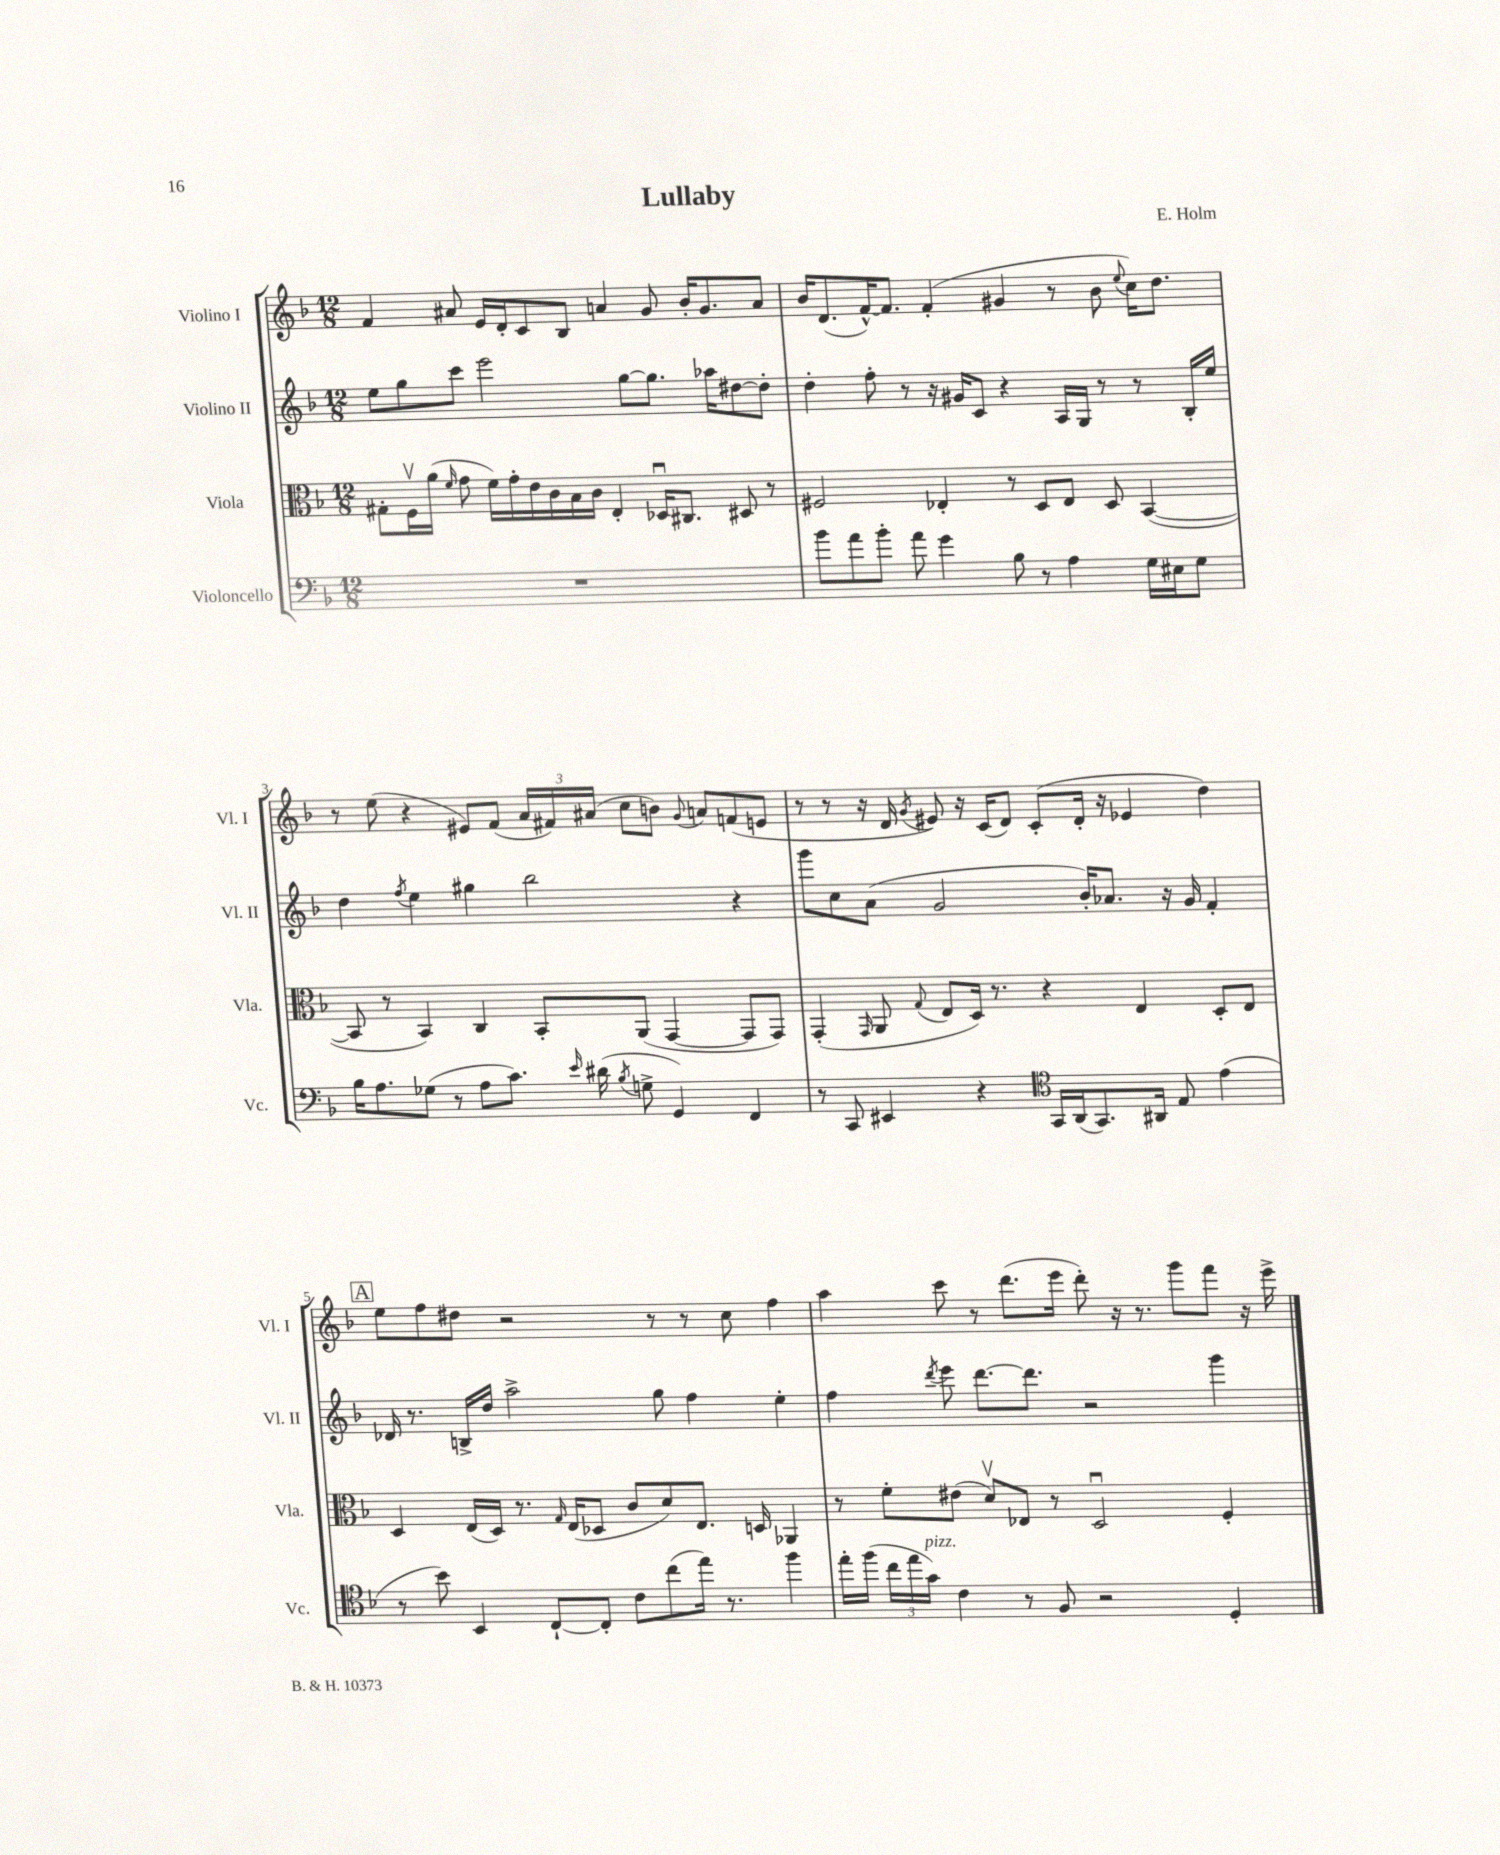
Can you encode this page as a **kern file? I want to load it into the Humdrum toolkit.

**kern	**kern	**kern	**kern
*staff4	*staff3	*staff2	*staff1
*clefF4	*clefC3	*clefG2	*clefG2
*k[b-]	*k[b-]	*k[b-]	*k[b-]
*M12/8	*M12/8	*M12/8	*M12/8
1.r	8G#'\L	8ee\L	4f/
.	16Fv\L	8gg\	.
.	(16a\JJ	.	.
.	16qqf/	.	.
.	8g\	8ccc\J	8a#/
.	16f\LL)	2eee\	16e/LL
.	16g'\	.	16d'/J
.	16e\	.	8c/
.	16c\	.	.
.	16B-\	.	8B-/J
.	16c\JJ	.	.
.	4E'/	.	4a/
.	.	[8gg\L	.
.	16D-u/LK	8.gg\]J	8g/
.	8.C#/J	.	.
.	.	.	16b-'/LK
.	.	16aa-\LK	8.g/
.	8D#/	[8dd#\	.
.	8r	8dd#'\]J	8a/J
=	=	=	=
8b-\L	2F#/	4dd'\	16b-/LK
.	.	.	(8.d/
8a\	.	.	.
8b-'\J	.	8ff'\	[16f^^/K)
.	.	.	8.f/]J
8a\	.	8r	.
4g\	4E-'/	16r	(4f'/
.	.	16g#/LK	.
.	.	8c/J	.
8B-\	8r	4r	4g#/
8r	8D/L	.	.
4A\	8E-/J	16A/LL	8r
.	.	16G/JJ	.
.	8D/	8r	8b-\
.	.	.	8qqee/
16G\LL	([4BB-/	8r	16cc\LK)
16E#\J	.	.	8.dd\J
8G\J	.	16B-'/LL	.
.	.	16ee/JJ	.
=	=	=	=
16B-\LK	8BB-/]	4dd\	8r
8.A\	.	.	.
.	8r	.	(8ee\
.	.	8qff/	.
(8G-\J	4BB-/)	4ee\	4r
8r	.	.	.
8A\L	4C/	4gg#\	8e#/L)
8.c\J)	.	.	(8f/J
.	8BB-'/L	2bb-\	24a/LL
.	.	.	24f#/)
16qqe/	.	.	.
(16d#\	.	.	.
.	.	.	(24a#/JJ
8qB-/	.	.	.
8G^\	(8AA/J	.	8cc\L
4GG/)	[4GG/	.	8b\J)
.	.	.	8qqg/
.	.	.	8a/L
4FF/	8GG/]L	4r	(8f/
.	8GG/J)	.	8e/J
=	=	=	=
8r	(4GG'/	8ggg\L	8r
8CC/	.	8cc\	8r
.	16qqGG/	.	.
4EE#/	8AA/	(8a\J	16r
.	.	.	16d/
.	8qqG/	.	8qg/
.	8E/L	2g/	8e#/)
4r	16D/Jk)	.	16r
.	8.r	.	(16c/LK
.	.	.	8d/J)
*clefC4	*	*	*
16GG/LL	4r	.	(8c'/L
(16AA/J	.	.	.
8.GG/)	.	16b-'/LK)	16d'/Jk
.	.	8.a-/J	16r
.	4E/	.	4e-/
16AA#/Jk	.	.	.
8E/	.	16r	.
.	.	16g/	.
(4e\	8D'/L	4f'/	4dd\)
.	8E/J	.	.
=	=	=	=
8r	4D/	16d-/	8ee\L
.	.	8.r	.
8b-\)	.	.	8ff\
4BB-/	(16E/LL	16B^/LL	8dd#\J
.	16D/JJ)	16dd/JJ	.
.	8.r	2aa^\	2r
[8C`/L	.	.	.
.	16qqG/	.	.
.	(16E/LK	.	.
8C'/]J	8D-/J	.	.
8c\L	8c/L	.	.
(8cc\	8d/)	8gg\	8r
16ee\Jk)	8.E/J	4ff\	8r
8.r	.	.	.
.	.	.	8cc\
.	16D/	.	.
4ff\	4AA-/	4ee'\	4ff\
=	=	=	=
16ee'\LL	8r	4ff\	4aa\
(16ff\JJ	.	.	.
24cc\LL	8f'\L	.	.
24ee\	.	.	.
24g\JJ)	.	.	.
.	.	8qddd/	.
4c\	(8e#\J	8eee\	8ccc\
.	8dv/L)	[8.ddd\L	8r
8r	8E-/J	.	(8.ddd\L
.	.	8.ddd\]J	.
8F/	8r	.	.
.	.	.	16eee\Jk
2r	2Du/	2r	8ddd'\)
.	.	.	16r
.	.	.	8.r
.	.	.	8ggg\L
4D'/	4F'/	4ggg\	8fff\J
.	.	.	16r
.	.	.	16eee^\
==	==	==	==
*-	*-	*-	*-
